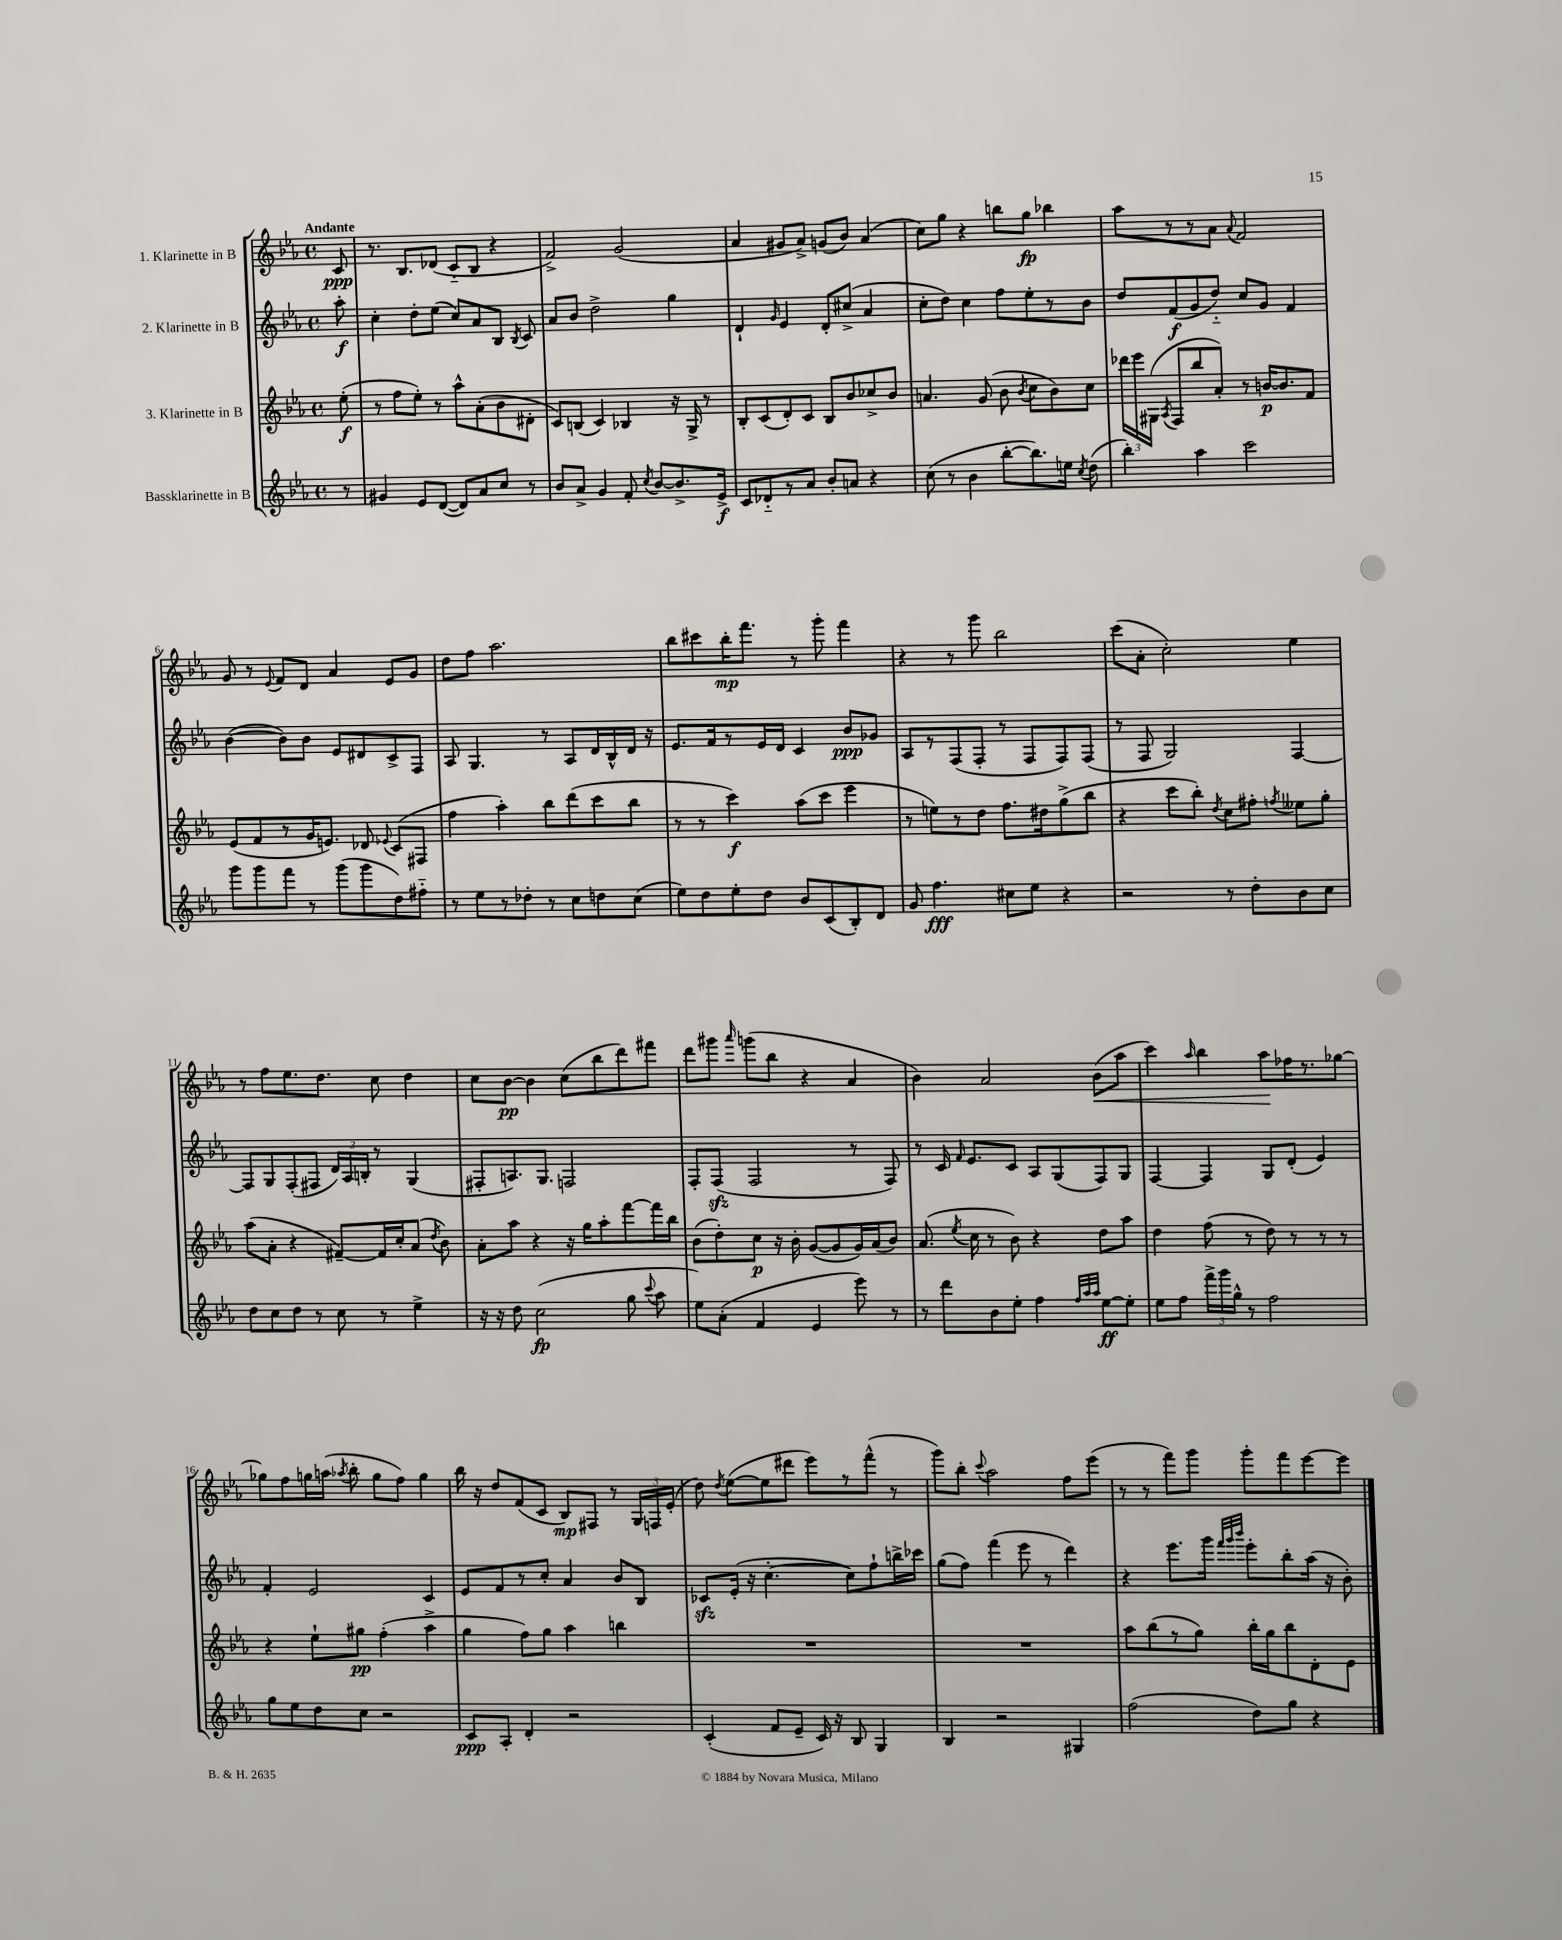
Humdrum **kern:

**kern	**dynam	**kern	**dynam	**kern	**dynam	**kern	**dynam
*part4	*part4	*part3	*part3	*part2	*part2	*part1	*part1
*staff4	*staff4	*staff3	*staff3	*staff2	*staff2	*staff1	*staff1
*I"Bassklarinette in B	*	*I"3. Klarinette in B	*	*I"2. Klarinette in B	*	*I"1. Klarinette in B	*
*clefG2	*	*clefG2	*	*clefG2	*	*clefG2	*
*k[b-e-a-]	*	*k[b-e-a-]	*	*k[b-e-a-]	*	*k[b-e-a-]	*
*M4/4	*	*M4/4	*	*M4/4	*	*M4/4	*
*met(c)	*	*met(c)	*	*met(c)	*	*met(c)	*
=	=	=	=	=	=	=	=
!	!	!	!	!	!	!LO:TX:a:B:t=Andante	!
8r	.	(8ee-'\	f	8aa-'\	f	8c/	ppp
=1	=1	=1	=1	=1	=1	=1	=1
4g#X/	.	8r	.	4cc'\	.	8.r	.
.	.	8ff\L	.	.	.	.	.
.	.	.	.	.	.	8.B-/L	.
8e-/L	.	8ee-'\J)	.	8dd'\L	.	.	.
([8d/J	.	8r	.	(8ee-\J	.	(8d-X/J	.
8d/L])	.	8aa-^^\L	.	8cc/L)	.	8c/L	.
8a-/	.	(8a-'\	.	8a-/	.	8B-/J	.
8cc/J	.	8b-\	.	8B-/J	.	4r	.
.	.	.	.	8qB-/	.	.	.
8r	.	8d#X'\J	.	8c/	.	.	.
=2	=2	=2	=2	=2	=2	=2	=2
8b-/L	.	8c/L)	.	8a-/L	.	2f^/)	.
8a-^/J	.	(8Bn/J	.	8b-/J	.	.	.
4g/	.	4c/)	.	2dd^\	.	.	.
8f'/	.	4B-X/	.	.	.	(2g/	.
8qcc/	.	.	.	.	.	.	.
[8b-/L	.	.	.	.	.	.	.
8.b-^/]	.	16r	.	4gg\	.	.	.
.	.	16G^/	.	.	.	.	.
.	.	8r	.	.	.	.	.
16e-^/Jk	f	.	.	.	.	.	.
=3	=3	=3	=3	=3	=3	=3	=3
8c/L	.	8B-'/L	.	4d`/	.	4a-/	.
8d-X/	.	(8c/	.	.	.	.	.
.	.	.	.	16qqg/	.	.	.
8r	.	8d'/)	.	4e-/	.	8g#X/L	.
8a-/J	.	8c/J	.	.	.	8a-^/J)	.
8b-'/L	.	8B-/L	.	8d'/L	.	(8gn/L	.
8an/J	.	8b-/	.	(8cc#X^/J	.	8b-/J)	.
4r	.	8cc-X^/	.	4a-/	.	(4a-/	.
.	.	8b-/J	.	.	.	.	.
=4	=4	=4	=4	=4	=4	=4	=4
(8cc\	.	4.an/	.	8cc'\L	.	8cc\L)	.
8r	.	.	.	8dd\J)	.	8gg\J	.
4b-\	.	.	.	4cc\	.	4r	.
.	.	(8g/	.	.	.	.	.
[8bb-'\L	.	8b-\	.	8ff\L	.	8bbn\L	.
.	.	8qb-/	.	.	.	.	.
8.bb-\])	.	8cc\L	.	8ee-'\	.	8gg\J	fp
.	.	8b-\)	.	8r	.	4bb-X\	.
16een\Jk	.	.	.	.	.	.	.
8qcc/	.	.	.	.	.	.	.
(8dd\	.	8cc\J	.	8b-\J	.	.	.
=5	=5	=5	=5	=5	=5	=5	=5
4bb-'\)	.	24ddd-X\LL	.	8dd/L	.	8aa-\L	.
.	.	24eee-\	.	.	.	.	.
.	.	(24G#X\JJ	.	.	.	.	.
.	.	8qA-/	.	.	.	.	.
.	.	8F/L	.	(8f/	f	8r	.
4aa-\	.	8bb-/	.	8g/	.	8r	.
.	.	8a-'/J)	.	8dd/J)	.	8a-\J	.
.	.	.	.	.	.	8qqa-/	.
2ccc\	.	8r	.	8cc/L	.	2f/	.
.	.	[16bn/KL	p	8g/J	.	.	.
.	.	8.b/]	.	.	.	.	.
.	.	.	.	4f/	.	.	.
.	.	8f/J	.	.	.	.	.
!!LO:LB:g=z
=6	=6	=6	=6	=6	=6	=6	=6
8ggg\L	.	(8e-/L	.	([4b-\	.	8g/	.
8ggg\	.	8f/	.	.	.	8r	.
.	.	.	.	.	.	8qqe-/	.
8fff\J	.	8r	.	8b-\L])	.	8f/L	.
8r	.	16g/K	.	8b-\J	.	8d/J	.
.	.	8.en/J)	.	.	.	.	.
(8ggg\L	.	.	.	8e-/L	.	4a-/	.
8ggg\	.	8d-X/	.	8d#X/	.	.	.
.	.	8qqe-X/	.	.	.	.	.
8dd\)	.	(8c/L	.	8c^/	.	8e-/L	.
8ff#X\J	.	8F#X/J	.	8F/J	.	8g/J	.
=7	=7	=7	=7	=7	=7	=7	=7
8r	.	4ff\	.	8A-/	.	8dd\L	.
8ee-\L	.	.	.	4.G/	.	8ff\J	.
8r	.	4aa-'\)	.	.	.	2.aa-\	.
8dd-X'\J	.	.	.	.	.	.	.
8r	.	8bb-\L	.	8r	.	.	.
8cc\L	.	(8ddd\	.	8A-/L	.	.	.
8ddn\	.	8ccc\	.	16d/L	.	.	.
.	.	.	.	16B-^^/	.	.	.
(8cc\J	.	8bb-\J	.	16d/JJ	.	.	.
.	.	.	.	16r	.	.	.
=8	=8	=8	=8	=8	=8	=8	=8
8ee-\L)	.	8r	.	8.e-/L	.	8bb-\L	.
8dd\	.	8r	.	.	.	8ccc#X\	.
.	.	.	.	16f/k	.	.	.
8ee-'\	.	4ccc\)	f	8r	.	16bb-'\K	mp
.	.	.	.	.	.	8.fff\J	.
8dd\J	.	.	.	16e-/L	.	.	.
.	.	.	.	16d/JJ	.	.	.
8b-/L	.	(8aa-\L	.	4c/	.	8r	.
(8c/	.	8ccc\J	.	.	.	8ggg'\	.
8B-'/)	.	4eee-\	.	8b-/L	ppp	4fff\	.
8d/J	.	.	.	8g-X/J	.	.	.
=9	=9	=9	=9	=9	=9	=9	=9
8g/	.	8r	.	8A-/L	.	4r	.
4.ff\	fff	8een\L)	.	8r	.	.	.
.	.	8r	.	(8F/	.	8r	.
.	.	8dd\J	.	8F'/J	.	8ggg\	.
8cc#X\L	.	8.ff\L	.	8r	.	2bb-\	.
8ee-\J	.	.	.	8F/L	.	.	.
.	.	16dd#X\k	.	.	.	.	.
4r	.	(8gg^\	.	8F/)	.	.	.
.	.	8bb-\J	.	(8F/J	.	.	.
=10	=10	=10	=10	=10	=10	=10	=10
2r	.	4r	.	8r	.	(8ccc\L	.
.	.	.	.	8F/	.	8a-'\J	.
.	.	8ccc\L	.	2G/)	.	2cc'\)	.
.	.	8bb-'\J)	.	.	.	.	.
.	.	8qdd/	.	.	.	.	.
8r	.	8cc\L	.	.	.	.	.
8dd'\L	.	8ff#X'\J	.	.	.	.	.
.	.	8qffn/	.	.	.	.	.
8b-\	.	8ee--X\L	.	[4F/	.	4ee-\	.
8cc\J	.	8gg'\J	.	.	.	.	.
!!LO:LB:g=z
=11	=11	=11	=11	=11	=11	=11	=11
8dd\L	.	(8aa-\L	.	8F/L]	.	8r	.
8cc\	.	8a-'\J	.	8G/	.	8ff\L	.
8dd\J	.	4r	.	(8F'/	.	8.ee-\	.
8r	.	.	.	8F#X/J	.	.	.
.	.	.	.	.	.	8.dd\J	.
8cc\	.	[8f#X~/L)	.	24d/LL)	.	.	.
.	.	.	.	24A-/	.	.	.
.	.	.	.	24Bn'/JJ	.	.	.
8r	.	16f#/L]	.	8r	.	8cc\	.
.	.	16cc'/J	.	.	.	.	.
4ee-^\	.	(8a-/J	.	(4G/	.	4dd\	.
.	.	8qdd/	.	.	.	.	.
.	.	8b-\)	.	.	.	.	.
=12	=12	=12	=12	=12	=12	=12	=12
16r	.	8a-'\L	.	8F#X'/L	.	8cc\L	.
16r	.	.	.	.	.	.	.
8dd\	.	8aa-\J	.	8.An/)	.	[8b-\J	pp
(2cc\	fp	4r	.	.	.	4b-\]	.
.	.	.	.	8.G/J	.	.	.
.	.	16r	.	2Fn/	.	(8cc\L	.
.	.	16gg\KL	.	.	.	.	.
.	.	8aa-'\	.	.	.	8bb-\	.
8gg\	.	[8fff\	.	.	.	8ddd\)	.
8qqccc/	.	.	.	.	.	.	.
8aa-\	.	16fff\L]	.	.	.	8fff#X\J	.
.	.	16bb-\JJ	.	.	.	.	.
=13	=13	=13	=13	=13	=13	=13	=13
8ee-\L)	.	(8b-\L	.	8F'/L	.	8ddd\L	.
(8a-'\J	.	8dd'\)	.	(8Fzz/J	.	8ggg#X\J	.
.	.	.	.	.	.	16qqaaa-/	.
4f/	.	8cc\J	p	2F/	.	(8gggn\L	.
.	.	16r	.	.	.	8bb-\J	.
.	.	16b-'\	.	.	.	.	.
4e-/	.	([8g/L	.	.	.	4r	.
.	.	8g/]	.	.	.	.	.
8eee-\)	.	16g/L)	.	8r	.	4a-/	.
.	.	(16a-/J	.	.	.	.	.
8r	.	8b-/J)	.	8F/)	.	.	.
=14	=14	=14	=14	=14	=14	=14	=14
8r	.	(8.a-/	.	8r	.	4b-\)	.
8ddd\L	.	.	.	16c/	.	.	.
.	.	8qee-/	.	16qqf/	.	.	.
.	.	16cc\	.	8.e-/L	.	.	.
8b-\	.	8r	.	.	.	2a-/	.
8ee-'\J	.	8b-\)	.	8c/J	.	.	.
4ff\	.	4r	.	8A-/L	.	.	.
.	.	.	.	(8G/	.	.	.
32qqff/LLL	.	.	.	.	.	.	.
32qqaa-/	.	.	.	.	.	.	.
32qqaa-/JJJ	.	.	.	.	.	.	.
!	!	!	!	!	!	!	!LO:HP:b
[8ee-\L	ff	8dd\L	.	8F/)	.	(8b-\L	<
8ee-'\J]	.	8aa-\J	.	8G/J	.	8aa-\J	.
=15	=15	=15	=15	=15	=15	=15	=15
8ee-\L	.	4dd\	.	[4F/	.	4ccc\)	.
8ff\J	.	.	.	.	.	.	.
.	.	.	.	.	.	16qqaa-/	.
24fff^\LL	.	(8ff\	.	4F/]	.	4bb-\	.
24ggg\	.	.	.	.	.	.	.
24gg^^\JJ	.	.	.	.	.	.	.
8r	.	8r	.	.	.	.	.
2ff\	.	8dd\)	.	8G/L	.	8aa-\L	.
.	.	8r	.	(8d'/J	.	16ff-X\K	[
.	.	.	.	.	.	8.r	.
.	.	8r	.	4e-/)	.	.	.
.	.	8r	.	.	.	[8gg-X\J	.
!!LO:LB:g=z
=16	=16	=16	=16	=16	=16	=16	=16
8gg\L	.	4r	.	4f'/	.	8gg-X\L]	.
8ee-\	.	.	.	.	.	8ff\	.
8dd\	.	8ee-`\L	.	2e-/	.	16ggn\L	.
.	.	.	.	.	.	(16aan\JJ	.
.	.	.	.	.	.	8qaa-X/	.
8cc\J	.	8gg#X\J	pp	.	.	8bb-'\	.
2r	.	(4ff'\	.	.	.	8gg\L	.
.	.	.	.	.	.	8ff\J)	.
.	.	4aa-^\	.	4c/	.	4gg\	.
=17	=17	=17	=17	=17	=17	=17	=17
8c/L	ppp	4gg\	.	8e-/L	.	16bb-\	.
.	.	.	.	.	.	16r	.
8A-'/J	.	.	.	8f/	.	8dd/L	.
4d'/	.	8ff\L)	.	8r	.	(8f/	.
.	.	8gg\J	.	8cc'/J	.	8c/J	.
2r	.	4aa-\	.	4a-/	.	8B-/L)	mp
.	.	.	.	.	.	8F#X/J	.
.	.	4bbn\	.	8b-/L	.	8r	.
.	.	.	.	8B-/J	.	24G/LL	.
.	.	.	.	.	.	24Fn/	.
.	.	.	.	.	.	(24e-'/JJ	.
=18	=18	=18	=18	=18	=18	=18	=18
(4c'/	.	1r	.	8c-Xzz/L	.	8dd\)	.
.	.	.	.	.	.	8qdd/	.
.	.	.	.	(16e-'/Jk	.	([8ee-\L	.
.	.	.	.	16r	.	.	.
8f/L	.	.	.	[4.cc'\	.	8ee-\]	.
8e-~/J	.	.	.	.	.	8ddd#X\J	.
16c/)	.	.	.	.	.	8eee-\L)	.
16r	.	.	.	.	.	.	.
8B-/	.	.	.	8cc\L])	.	8r	.
4G/	.	.	.	8ff`\	.	(8fff^^\J	.
.	.	.	.	16bbn^\L	.	8r	.
.	.	.	.	16ccc-X\JJ	.	.	.
=19	=19	=19	=19	=19	=19	=19	=19
4B-/	.	1r	.	(8gg\L	.	8ggg\L)	.
.	.	.	.	8ff\J)	.	8bb-'\J	.
.	.	.	.	.	.	8qqccc/	.
2r	.	.	.	(4fff\	.	2aa-\	.
.	.	.	.	8eee-\	.	.	.
.	.	.	.	8r	.	.	.
4G#X/	.	.	.	4ddd\)	.	8ff\L	.
.	.	.	.	.	.	(8eee-\J	.
=20	=20	=20	=20	=20	=20	=20	=20
(2ff\	.	8aa-\L	.	4r	.	8r	.
.	.	(8bb-\	.	.	.	8r	.
.	.	8r	.	8.eee-\L	.	8fff\L)	.
.	.	8gg\J)	.	.	.	8ggg\J	.
.	.	.	.	16ggg\Jk	.	.	.
.	.	.	.	32qqfff/LLL	.	.	.
.	.	.	.	32qqggg/	.	.	.
.	.	.	.	32qqbbb-/JJJ	.	.	.
8dd\L)	.	16bb-'\LL	.	8eee-'\L	.	8ggg'\L	.
.	.	16gg\J	.	.	.	.	.
8gg\J	.	8bb-\	.	8bb-'\	.	8fff\	.
4r	.	8d'\	.	(16aa-\Jk	.	[8eee-\	.
.	.	.	.	16r	.	.	.
.	.	8e-\J	.	8b-'\)	.	8eee-\J]	.
==	==	==	==	==	==	==	==
*-	*-	*-	*-	*-	*-	*-	*-
